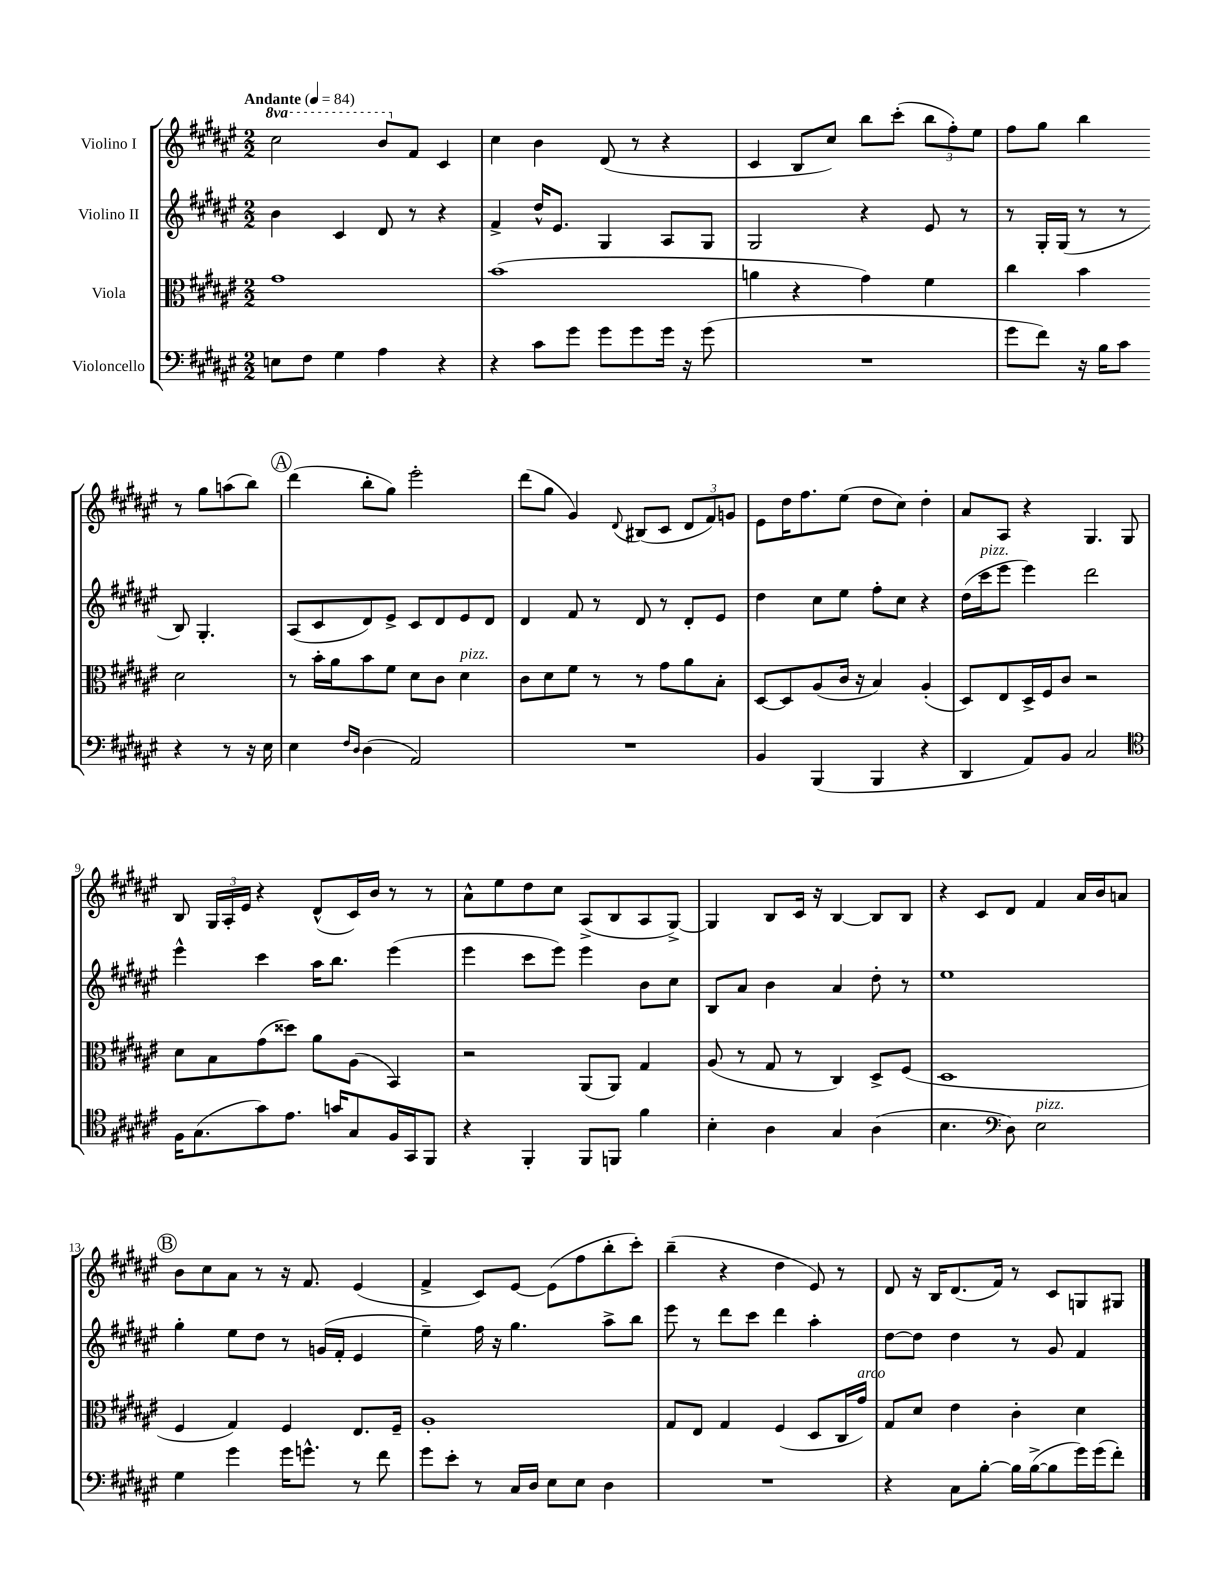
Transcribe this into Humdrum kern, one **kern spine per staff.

**kern	**kern	**kern	**kern
*staff4	*staff3	*staff2	*staff1
*clefF4	*clefC3	*clefG2	*clefG2
*k[f#c#g#d#a#e#]	*k[f#c#g#d#a#e#]	*k[f#c#g#d#a#e#]	*k[f#c#g#d#a#e#]
*M2/2	*M2/2	*M2/2	*M2/2
*MM84	*MM84	*MM84	*MM84
8E	1g#	4b	2ccc#
8F#	.	.	.
4G#	.	4c#	.
4A#	.	8d#	8bb
.	.	8r	8f#
4r	.	4r	4c#
=	=	=	=
4r	(1b	4f#^	4cc#
8c#	.	16dd#^^	4b
.	.	8.e#	.
8g#	.	.	.
8g#	.	4G#	(8d#
8g#	.	.	8r
16g#	.	8A#	4r
16r	.	.	.
(8g#	.	8G#	.
=	=	=	=
1r	4a	2G#	4c#
.	4r	.	8B
.	.	.	8cc#)
.	4g#)	4r	8bb
.	.	.	(8ccc#'
.	4f#	8e#	12bb
.	.	.	12ff#')
.	.	8r	.
.	.	.	12ee#
=	=	=	=
8g#	4cc#	8r	8ff#
8f#)	.	16G#'	8gg#
.	.	(16G#	.
16r	4b	8r	4bb
16B	.	.	.
8c#	.	8r	.
4r	2d#	8B)	8r
.	.	4.G#'	8gg#
8r	.	.	(8aa
16r	.	.	8bb)
16E#	.	.	.
=	=	=	=
4E#	8r	(8A#	(4ddd#
.	16b'	8c#	.
.	16a#	.	.
16qqF#	.	.	.
16qqD#	.	.	.
(4D#	8b	8d#)	8bb'
.	8f#	8e#^	8gg#)
2AA#)	8d#	8c#	2eee#'
.	8c#	8d#	.
.	4d#	8e#	.
.	.	8d#	.
=	=	=	=
1r	8c#	4d#	(8ddd#
.	8d#	.	8gg#
.	8f#	8f#	4g#)
.	8r	8r	.
.	.	.	8qqd#
.	8r	8d#	(8B#
.	8g#	8r	8c#
.	8a#	8d#'	12d#
.	.	.	12f#)
.	8B'	8e#	.
.	.	.	12g
=	=	=	=
4BB	[8D#	4dd#	8e#
.	8D#]	.	16dd#
.	.	.	8.ff#
(4BBB	(8A#	8cc#	.
.	16c#	8ee#	(8ee#
.	16r	.	.
4BBB	4B)	8ff#'	8dd#
.	.	8cc#	8cc#)
4r	(4A#'	4r	4dd#'
=	=	=	=
4DD#	8D#)	(16dd#	8a#
.	.	16ccc#	.
.	8E#	8eee#	8A#
8AA#)	16D#^	4eee#)	4r
.	16F#	.	.
8BB	8c#	.	.
2C#	2r	2ddd#	4.G#
.	.	.	8G#
=	=	=	=
*clefC4	*	*	*
16F#	8d#	4eee#^^	8B
(8.G#	.	.	.
.	8B	.	24G#
.	.	.	24A#'
.	.	.	24e#
8g#)	(8g#	4ccc#	4r
8.e#	8dd##)	.	.
.	8a#	16aa#	(8d#^^
16g	.	8.bb	.
8G#	(8A#	.	16c#)
.	.	.	16b
16F#	4BB)	(4eee#	8r
16GG#	.	.	.
8FF#	.	.	8r
=	=	=	=
4r	2r	4eee#	8a#^^
.	.	.	8ee#
4FF#'	.	8ccc#	8dd#
.	.	8eee#)	8cc#
8FF#	(8AA#	4eee#	(8A#^
8FF	8AA#)	.	8B
4f#	4G#	8b	8A#
.	.	8cc#	[8G#^)
=	=	=	=
4B'	(8A#	8B	4G#]
.	8r	8a#	.
4A#	8G#	4b	8B
.	8r	.	16c#
.	.	.	16r
4G#	4C#)	4a#	[4B
(4A#	8D#^	8dd#'	8B]
.	(8F#	8r	8B
=	=	=	=
4.B	1D#	1ee#	4r
.	.	.	8c#
*clefF4	*	*	*
8D#)	.	.	8d#
2E#	.	.	4f#
.	.	.	16a#
.	.	.	16b
.	.	.	8a
=	=	=	=
4G#	4F#	4gg#'	8b
.	.	.	8cc#
4g#	4G#)	8ee#	8a#
.	.	8dd#	8r
16g#	4F#	8r	16r
8.g^^	.	.	8.f#
.	.	(16g	.
.	.	16f#'	.
8r	8.E#	4e#	(4e#
8f#	.	.	.
.	16F#~	.	.
=	=	=	=
8g#	1A#'	4ee#~)	4f#^
8e#'	.	.	.
8r	.	16ff#	8c#)
.	.	16r	.
16C#	.	4.gg#	[8e#
16D#	.	.	.
8E#	.	.	(8e#]
8E#	.	.	8ff#
4D#	.	8aa#^	8bb'
.	.	8bb	8ccc#')
=	=	=	=
1r	8G#	8eee#	(4bb~
.	8E#	8r	.
.	4G#	8ddd#	4r
.	.	8ccc#	.
.	(4F#	4ddd#	4dd#
.	8D#	4aa#'	8e#)
.	16C#	.	8r
.	16g#)	.	.
=	=	=	=
4r	8G#	[8dd#	8d#
.	8d#	8dd#]	16r
.	.	.	16B
8C#	4e#	4dd#	(8.d#
[8B'	.	.	.
.	.	.	16f#)
16B]	4c#'	8r	8r
([16B^	.	.	.
8B]	.	8g#	8c#
16g#)	4d#	4f#	8G
(16g#	.	.	.
8f#')	.	.	8G#
==	==	==	==
*-	*-	*-	*-
